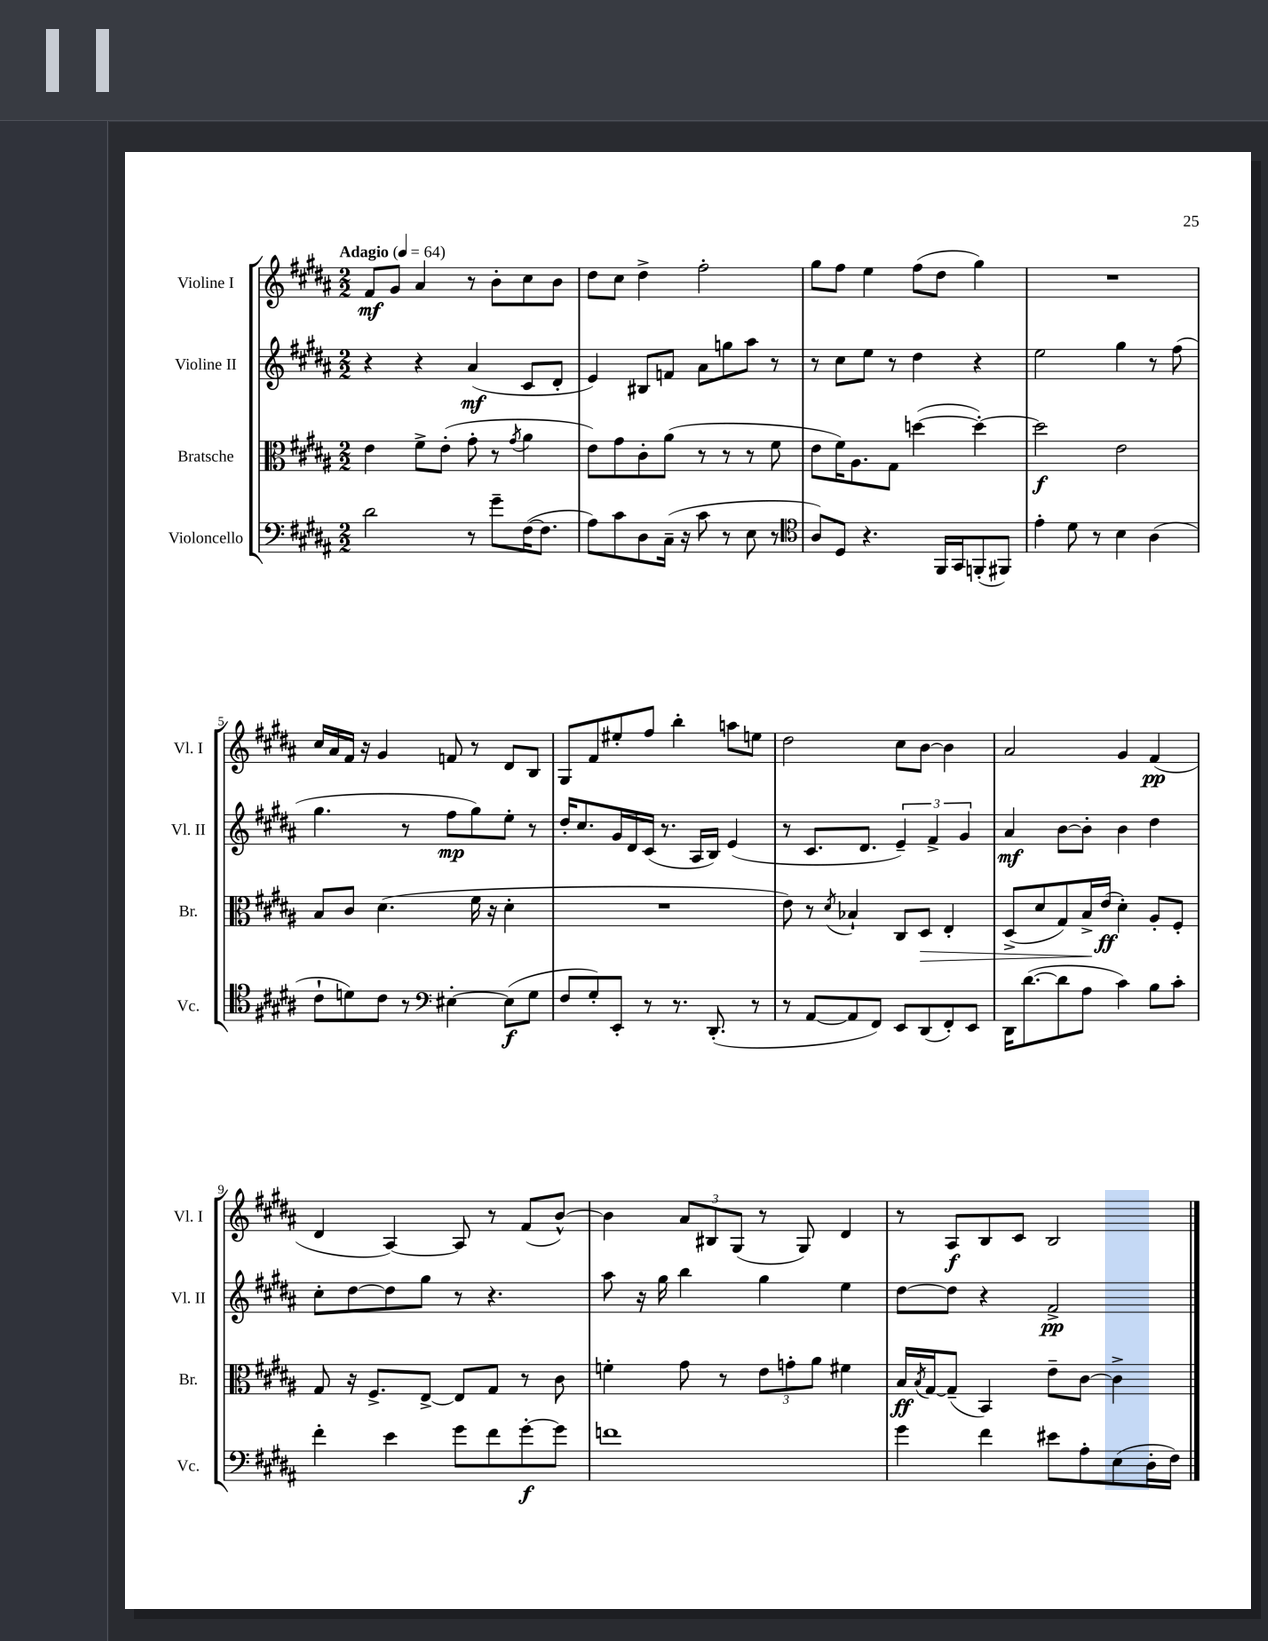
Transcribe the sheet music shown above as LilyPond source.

<<
\new StaffGroup <<
\new Staff = "s0" \with { instrumentName = "Violine I" shortInstrumentName = "Vl. I" } {
    \clef treble \key b \major \numericTimeSignature \time 2/2 \tempo "Adagio" 4 = 64
    fis'8\mf gis'8 ais'4 r8 b'8-. cis''8 b'8 |
    dis''8 cis''8 dis''4-> fis''2-. |
    gis''8 fis''8 e''4 fis''8( dis''8 gis''4) |
    R1 |
    cis''16 ais'16 fis'16 r16 gis'4 f'8 r8 dis'8 b8 |
    gis8 fis'8 eis''8-. fis''8 b''4-. a''8 e''8 |
    dis''2 cis''8 b'8~ b'4 |
    ais'2 gis'4 fis'4\pp( |
    dis'4 ais4~) ais8 r8 fis'8( b'8~-^) |
    b'4 \tuplet 3/2 { ais'8 bis8 gis8( } r8 gis8) dis'4 |
    r8 ais8\f b8 cis'8 b2 \bar "|." |
}
\new Staff = "s1" \with { instrumentName = "Violine II" shortInstrumentName = "Vl. II" } {
    \clef treble \key b \major \numericTimeSignature \time 2/2
    r4 r4 ais'4\mf( cis'8 dis'8-. |
    e'4) bis8 f'8 ais'8 g''8 ais''8 r8 |
    r8 cis''8 e''8 r8 dis''4 r4 |
    e''2 gis''4 r8 fis''8( |
    gis''4. r8 fis''8\mp gis''8) e''8-. r8 |
    dis''16-. cis''8. gis'16 dis'16 cis'16( r8. ais16 b16) e'4( |
    r8 cis'8. dis'8. \tuplet 3/2 { e'4--) fis'4-> gis'4 } |
    ais'4\mf b'8~ b'8-. b'4 dis''4 |
    cis''8-. dis''8~ dis''8 gis''8 r8 r4. |
    ais''8 r16 gis''16 b''4 gis''4 e''4 |
    dis''8~ dis''8 r4 fis'2->\pp \bar "|." |
}
\new Staff = "s2" \with { instrumentName = "Bratsche" shortInstrumentName = "Br." } {
    \clef alto \key b \major \numericTimeSignature \time 2/2
    e'4 fis'8-> e'8-.( gis'8-. r8 \acciaccatura { gis'8 } ais'4 |
    e'8) gis'8 cis'8-. ais'8( r8 r8 r8 fis'8 |
    e'8 fis'16) ais8. gis8 d''4~( d''4~-.) |
    d''2\f e'2 |
    b8 cis'8 dis'4.( fis'16 r16 dis'4-. |
    R1 |
    e'8) r8 \acciaccatura { dis'8 } bes4-! cis8 dis8\> e4-. |
    dis8->( dis'8 gis8) b16->\! e'16\ff( dis'4-.) ais8-. fis8-. |
    gis8 r16 fis8.-> e8~-> e8 gis8 r8 cis'8 |
    f'4-. gis'8 r8 \tuplet 3/2 { e'8 g'8-. ais'8 } fis'4 |
    b16\ff \acciaccatura { b8 } gis16~ gis8--( b,4) e'8-- cis'8~ cis'4-> \bar "|." |
}
\new Staff = "s3" \with { instrumentName = "Violoncello" shortInstrumentName = "Vc." } {
    \clef bass \key b \major \numericTimeSignature \time 2/2
    dis'2 r8 gis'8-- fis16~( fis8. |
    ais8) cis'8 dis8 cis16--( r16 cis'8 r8 e8 r8 |
    \clef tenor ais8) dis8 r4. fis,16 gis,16 f,8-.( fis,8) |
    e'4-. dis'8 r8 b4 ais4( |
    cis'8-! d'8) cis'8 r8 \clef bass eis4~-. eis8\f( gis8 |
    fis8 gis8-.) e,8-. r8 r8. dis,8.-.( r8 |
    r8 ais,8~ ais,8 fis,8) e,8 dis,8( fis,8-.) e,8 |
    dis,16 dis'8.~( dis'8 ais8 cis'4) b8 cis'8-. |
    fis'4-. e'4 gis'8 fis'8 gis'8~-.\f gis'8 |
    f'1 |
    gis'4 fis'4 eis'8 ais8-. e8( dis16-. fis16) \bar "|." |
}
>>
>>
